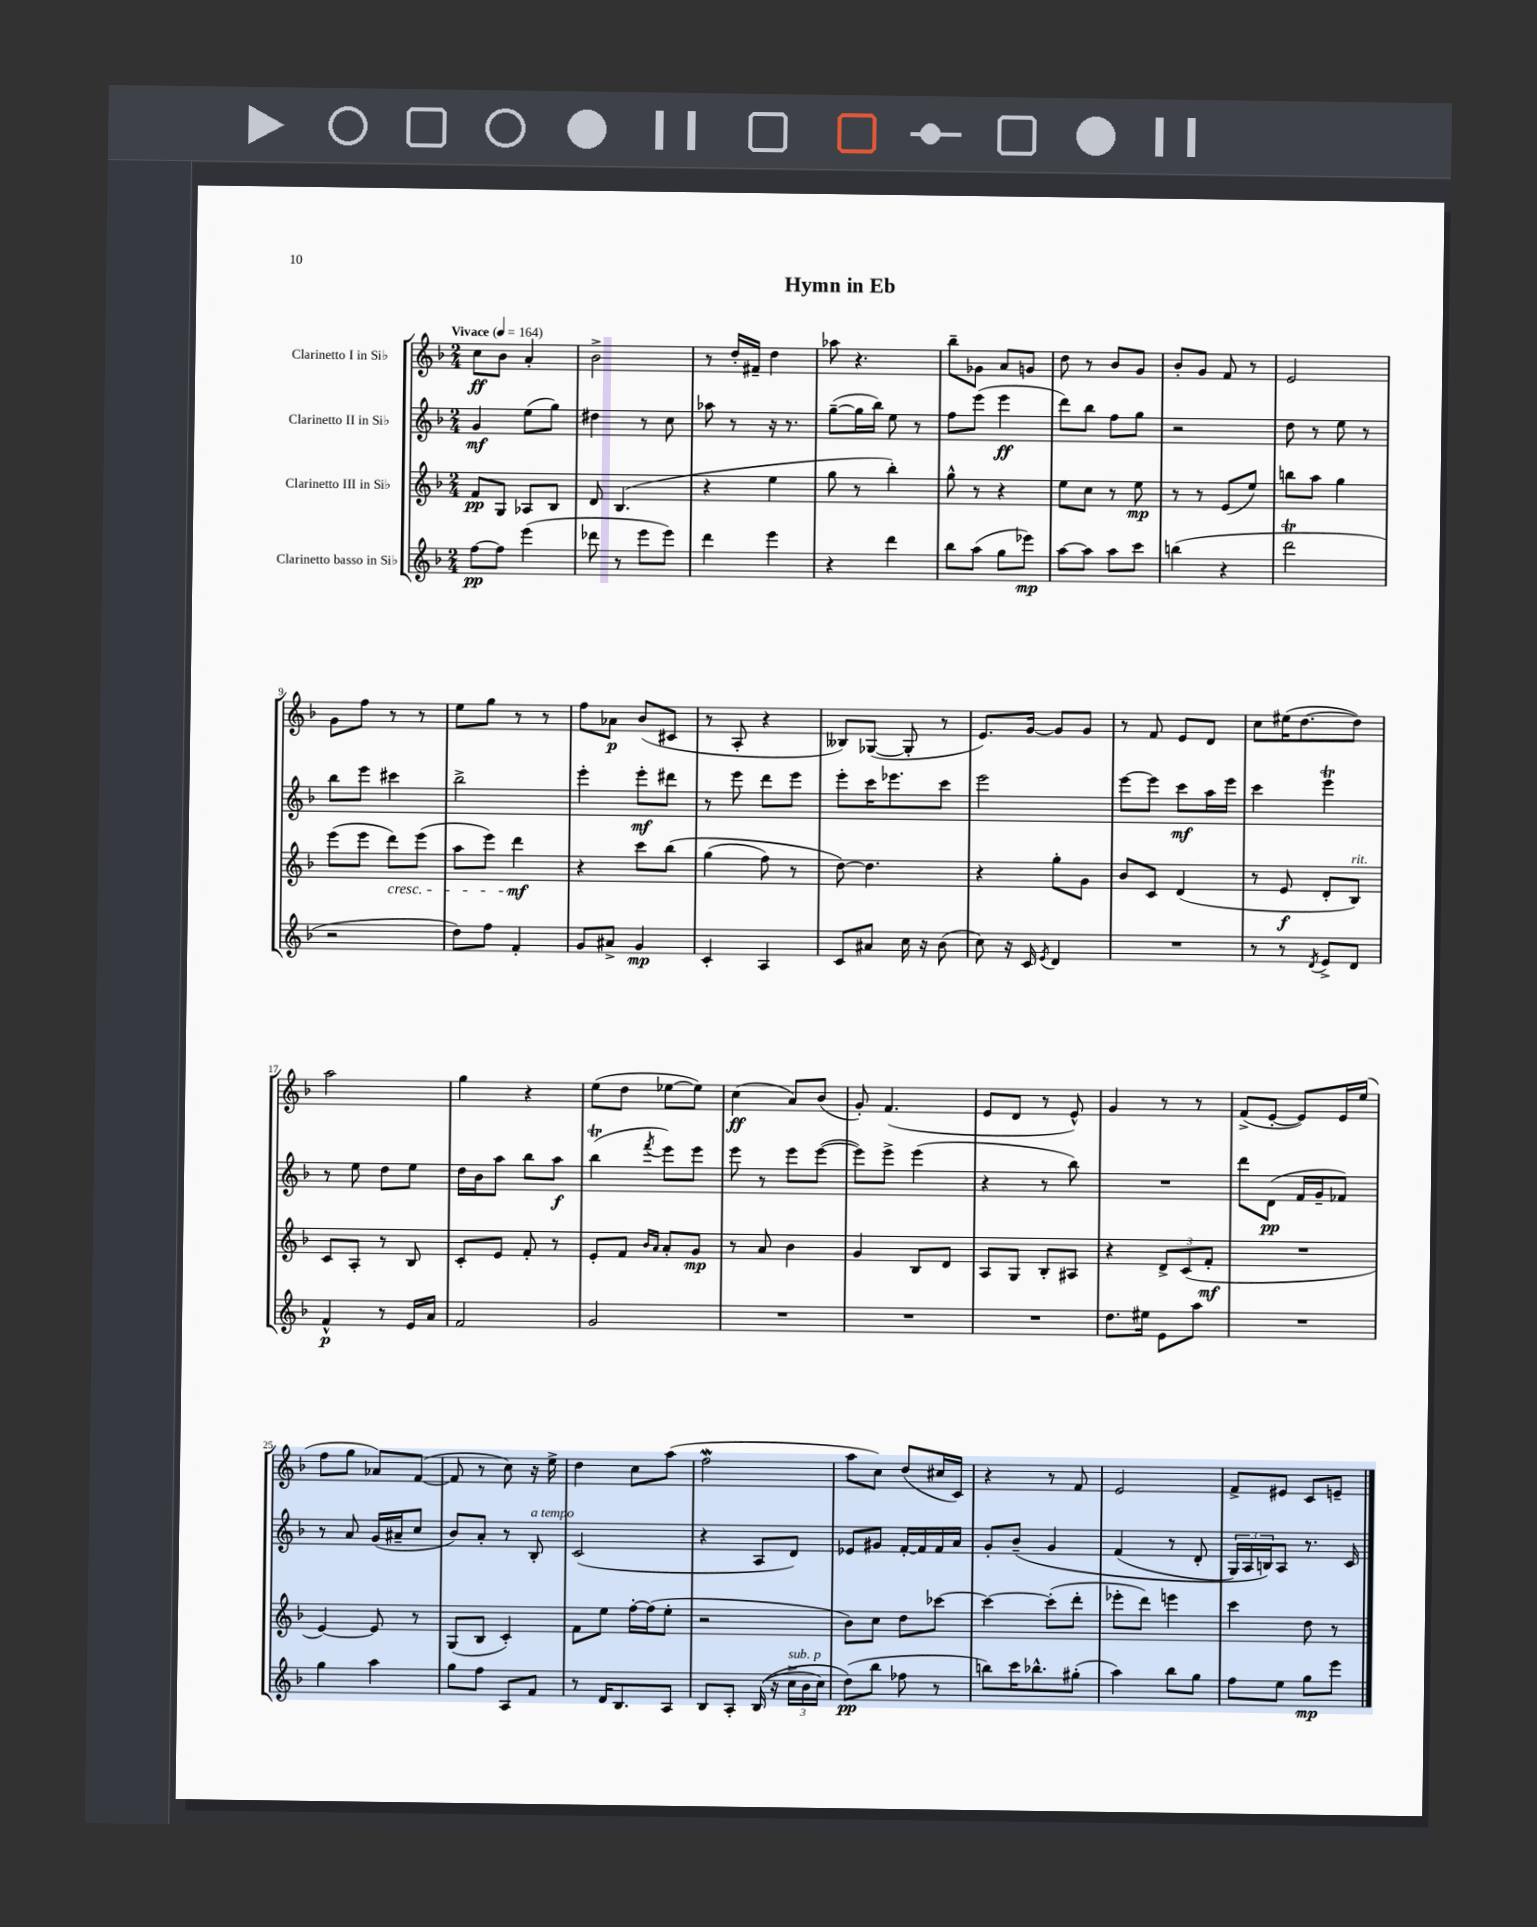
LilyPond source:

\header { title = "Hymn in Eb" }
<<
\new StaffGroup <<
\new Staff = "s0" \with { instrumentName = "Clarinetto I in Sib" } {
    \clef treble \key f \major \numericTimeSignature \time 2/4 \tempo "Vivace" 4 = 164
    c''8\ff bes'8 a'4-. |
    bes'2-> |
    r8 d''16-. fis'16-- d''4 |
    aes''8 r4. |
    bes''8-- ges'8 a'8 g'8 |
    d''8 r8 bes'8 g'8 |
    bes'8-. g'8 f'8 r8 |
    e'2 |
    g'8 f''8 r8 r8 |
    e''8 g''8 r8 r8 |
    f''8 aes'8\p bes'8( cis'8 |
    r8 a8-. r4 |
    beses8) ges8~( ges8-. r8 |
    e'8.) g'16~ g'8 g'8 |
    r8 f'8 e'8 d'8 |
    c''8 eis''16( d''8.~ d''8) |
    a''2 |
    g''4 r4 |
    e''8( d''8 ees''8~ ees''8) |
    c''4\ff( a'8) bes'8( |
    g'8-.) f'4.( |
    e'8 d'8 r8 e'8-^) |
    g'4 r8 r8 |
    f'8->( e'8~-. e'8) e'16 e''16( |
    f''8 g''8 aes'8) f'8~( |
    f'8 r8 c''8) r16 e''16-> |
    d''4 c''8 a''8( |
    f''2\mordent |
    a''8 c''8) d''8( cis''16 c'16) |
    r4 r8 f'8 |
    e'2 |
    f'8-> eis'8 c'8 e'8-- \bar "|." |
}
\new Staff = "s1" \with { instrumentName = "Clarinetto II in Sib" } {
    \clef treble \key f \major \numericTimeSignature \time 2/4
    g'4\mf e''8( g''8) |
    dis''4 r8 c''8 |
    aes''8 r8 r16 r8. |
    g''8~--( g''16 bes''16) e''8 r8 |
    f''8 e'''8( e'''4\ff |
    d'''8) bes''8 f''8 g''8 |
    r2 |
    d''8 r8 e''8 r8 |
    bes''8 e'''8 cis'''4 |
    bes''2-> |
    e'''4-. e'''8-.\mf dis'''8 |
    r8 e'''8 d'''8 e'''8 |
    e'''8-. c'''16 ees'''8. c'''8 |
    e'''2 |
    e'''8~ e'''8 c'''8\mf a''16 e'''16 |
    c'''4 e'''4\trill |
    r8 e''8 d''8 e''8 |
    d''16 bes'16 a''8 bes''8 a''8\f |
    bes''4\trill( \acciaccatura { f'''8 } e'''8) e'''8 |
    e'''8 r8 e'''8 e'''8~( |
    e'''8) e'''8-> e'''4( |
    r4 r8 bes''8) |
    R2 |
    d'''8 d'8\pp( f'16 g'16-- fes'8) |
    r8 a'8 g'16( ais'16-- c''8 |
    bes'8) a'8-. r8 bes8-.^\markup { \italic "a tempo" } |
    c'2( |
    r4 a8 d'8) |
    ees'8 gis'8 f'16~-. f'16 f'16 a'16 |
    g'8-. bes'8--\( g'4 |
    f'4( r8 d'8-. |
    \tuplet 3/2 { g16) a16 b16\) } a8 r8. c'16 \bar "|." |
}
\new Staff = "s2" \with { instrumentName = "Clarinetto III in Sib" } {
    \clef treble \key f \major \numericTimeSignature \time 2/4
    f'8\pp g8 aes8 bes8 |
    d'8 bes4.( |
    r4 e''4 |
    g''8 r8 bes''4-.) |
    g''8-^ r8 r4 |
    e''8 c''8 r8 e''8\mp |
    r8 r8 e'8( e''8) |
    b''8 a''8 g''4 |
    e'''8( e'''8 d'''8\cresc) e'''8( |
    a''8 e'''8) d'''4\mf\! |
    r4 c'''8 bes''8\( |
    g''4( f''8) r8 |
    d''8~\) d''4. |
    r4 g''8-. g'8 |
    bes'8 c'8 d'4( |
    r8 e'8\f d'8-. bes8^\markup { \italic "rit." }) |
    c'8 a8-. r8 bes8 |
    c'8-. e'8 f'8-. r8 |
    e'8-. f'8 \grace { bes'16 a'16 } a'8-. g'8\mp |
    r8 a'8 bes'4 |
    g'4 bes8 d'8 |
    a8 g8 bes8-. ais8 |
    r4 \tuplet 3/2 { d'8-> c'8( f'8-.\mf } |
    R2 |
    e'4~) e'8 r8 |
    g8( bes8 c'4-.) |
    f'8 e''8 f''16~-. f''16( e''8-. |
    r2 |
    bes'8) c''8 d''8 ces'''8~ |
    ces'''4~ ces'''8-.( d'''8-. |
    ees'''8-. d'''8) e'''4 |
    c'''4 d''8 r8 \bar "|." |
}
\new Staff = "s3" \with { instrumentName = "Clarinetto basso in Sib" } {
    \clef treble \key f \major \numericTimeSignature \time 2/4
    f''8~\pp f''8 e'''4( |
    des'''8 r8 e'''8 e'''8) |
    d'''4 e'''4 |
    r4 d'''4 |
    bes''8 a''8( g''8 ees'''8\mp) |
    a''8~ a''8 a''8 c'''8 |
    b''4( r4 |
    d'''2\trill |
    r2 |
    d''8) f''8 f'4-. |
    g'8 ais'8-> g'4\mp |
    c'4-. a4 |
    c'8 ais'8 c''16 r16 bes'8( |
    c''8) r16 c'16 \acciaccatura { e'8 } d'4 |
    R2 |
    r8 r8 \acciaccatura { d'8 } e'8-> d'8 |
    f'4-^\p r8 e'16 a'16 |
    f'2 |
    g'2 |
    R2 |
    R2 |
    R2 |
    d''8. eis''16 e'8 a''8 |
    R2 |
    g''4 a''4 |
    g''8 f''8 a8 f'8 |
    r8 d'16 bes8. a8 |
    bes8 a8-. bes16(\( r16 \tuplet 3/2 { c''16->^\markup { \italic "sub. p" } bes'16 c''16) } |
    d''8\pp(\) bes''8 fes''8 r8 |
    b''8) c'''16 bes''8.-^ gis''8-.( |
    a''4) bes''8 g''8 |
    f''8 e''8 g''8\mp e'''8 \bar "|." |
}
>>
>>
